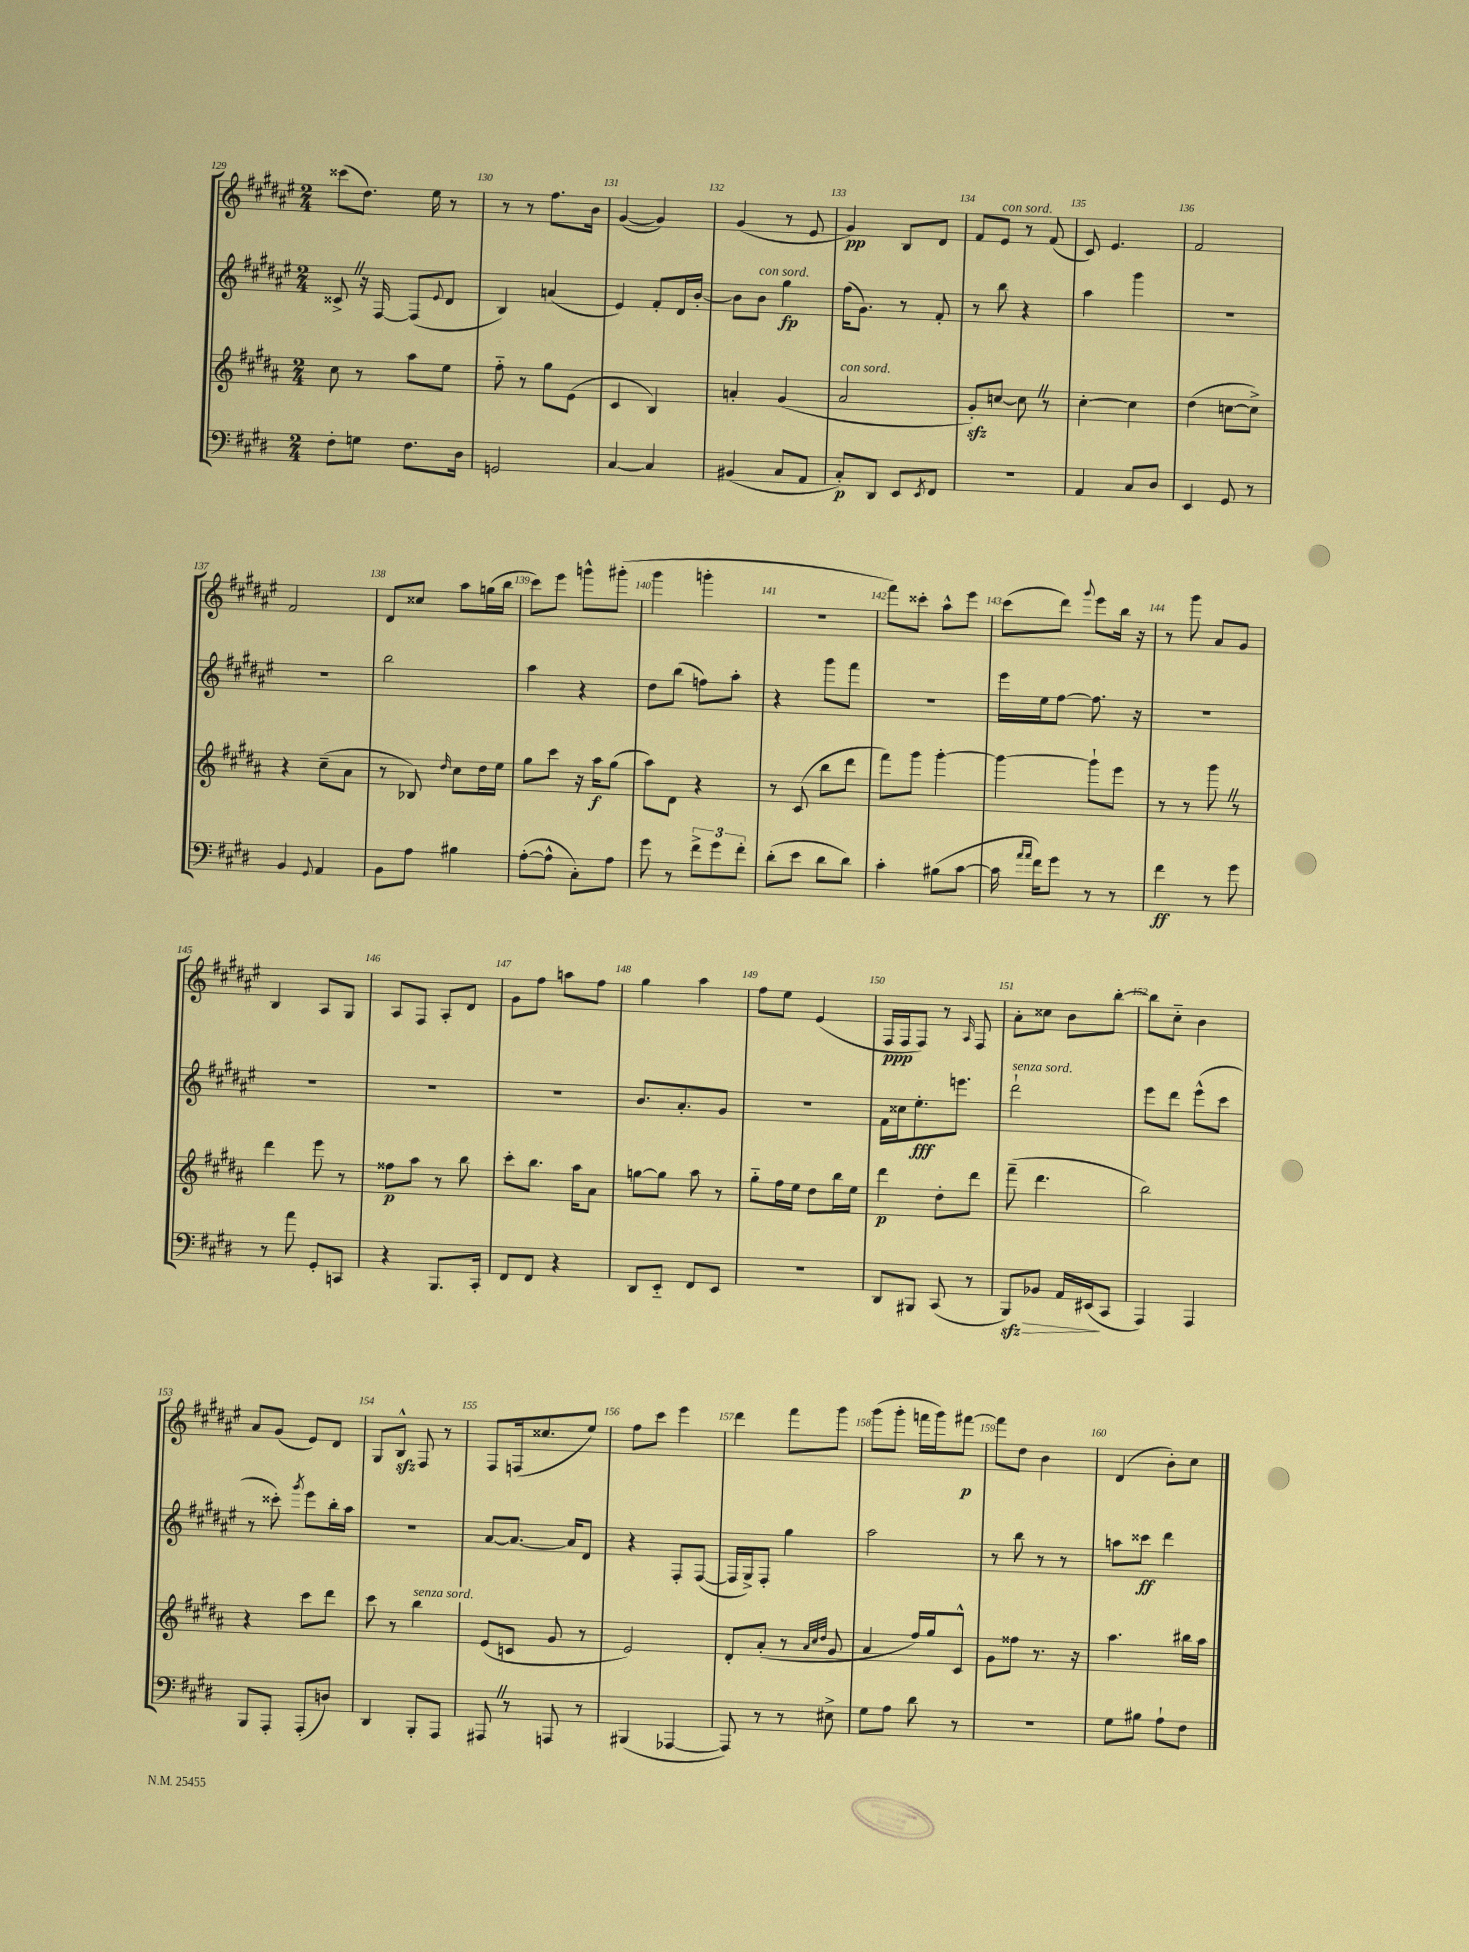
<<
\new StaffGroup <<
\new Staff = "s0" {
    \clef treble \key fis \major \numericTimeSignature \time 2/4
    cisis'''8( dis''8.) eis''16 r8 |
    r8 r8 fis''8. b'16 |
    gis'4~( gis'4) |
    gis'4( r8 eis'8 |
    gis'4\pp) b8 dis'8 |
    fis'8 eis'8^\markup { \italic "con sord." } r8 fis'8( |
    cis'8) eis'4. |
    fis'2 |
    fis'2 |
    dis'8 cisis''8 ais''8 g''16( b''16 |
    cis'''8) eis'''8 g'''8-^ gis'''8-.( |
    gis'''4 g'''4-. |
    R2 |
    fis'''8) cisis'''8-. ais''8-^ eis'''8 |
    cis'''8( dis'''8) \appoggiatura { gis'''8 } eis'''8 b''16 r16 |
    r8 gis'''8 ais'8 gis'8 |
    b4 ais8 gis8 |
    ais8 fis8 ais8-. dis'8 |
    gis'8 fis''8 a''8 fis''8 |
    gis''4 ais''4 |
    fis''8 eis''8 eis'4( |
    fis16\ppp fis16 fis8) r8 \grace { ais16 } fis8 |
    ais'8-. cisis''8 b'8 b''8~-. |
    b''8 cis''8-_ b'4 |
    ais'8 gis'8( eis'8) dis'8 |
    gis8 b8-^\sfz fis8 r8 |
    fis8 f16( cisis''8. eis''8) |
    fis''8 cis'''8 eis'''4 |
    dis'''4 fis'''8 gis'''8 |
    gis'''8( gis'''8-. f'''16 gis'''16) fis'''8~\p |
    fis'''8 dis''8 b'4 |
    dis'4( b'8-.) cis''8 \bar "|." |
}
\new Staff = "s1" {
    \clef treble \key fis \major \numericTimeSignature \time 2/4
    cisis'8-> \once \override BreathingSign.text = \markup { \musicglyph "scripts.caesura.straight" } \breathe r16 fis16~ fis8( \appoggiatura { eis'8 } dis'8 |
    b4) a'4( |
    eis'4) fis'8-. dis'16 b'16~-. |
    b'8 b'8^\markup { \italic "con sord." } gis''4\fp |
    fis''16( gis'8.) r8 fis'8-. |
    r8 b''8 r4 |
    ais''4 gis'''4 |
    R2 |
    R2 |
    b''2 |
    ais''4 r4 |
    dis''8 b''8( f''8) ais''8-. |
    r4 gis'''8 fis'''8 |
    R2 |
    eis'''16 eis''16 fis''8~ fis''8. r16 |
    R2 |
    R2 |
    R2 |
    R2 |
    b'8. ais'8.-. gis'8 |
    r2 |
    fis'16 cisis''16 eis''8.-.\fff e'''8. |
    dis'''2-!^\markup { \italic "senza sord." } |
    eis'''8 dis'''8 eis'''8-^( cis'''8 |
    r8 cisis'''8-.) \acciaccatura { gis'''8 } eis'''8 b''16-. ais''16 |
    R2 |
    ais'8~ ais'8.~ ais'16 dis'8 |
    r4 fis8-. fis8~( |
    fis16 gis16->) fis8-. gis''4 |
    ais''2 |
    r8 b''8 r8 r8 |
    a''8 cisis'''8\ff dis'''4 \bar "|." |
}
\new Staff = "s2" {
    \clef treble \key b \major \numericTimeSignature \time 2/4
    cis''8 r8 ais''8 e''8 |
    fis''8-_ r8 gis''8 e'8( |
    cis'4 b4) |
    a'4-. gis'4( |
    ais'2^\markup { \italic "con sord." } |
    gis'8-.\sfz) c''8~ c''8 \once \override BreathingSign.text = \markup { \musicglyph "scripts.caesura.straight" } \breathe r8 |
    cis''4~-. cis''4 |
    dis''4( c''8~ c''8->) |
    r4 cis''8--( ais'8 |
    r8 bes8) \grace { dis''16 } cis''8 dis''16 e''16 |
    gis''8 cis'''8 r16 ais''16\f gis''8( |
    ais''8) dis'8 r4 |
    r8 cis'8( b''8 dis'''8 |
    fis'''8) gis'''8 gis'''4~-. |
    gis'''4~ gis'''8-! e'''8 |
    r8 r8 gis'''8 \once \override BreathingSign.text = \markup { \musicglyph "scripts.caesura.straight" } \breathe r8 |
    dis'''4 e'''8 r8 |
    fisis''8\p ais''8 r8 b''8 |
    cis'''8-. b''8. ais''16 ais'8 |
    g''8~ g''8 ais''8 r8 |
    gis''8-_ fis''16 e''16 dis''8 b''16 e''16 |
    dis'''4\p dis''8-. dis'''8 |
    fis'''8--( dis'''4. |
    b''2) |
    r4 cis'''8 dis'''8 |
    cis'''8 r8 b''4^\markup { \italic "senza sord." } |
    e'8( c'8 gis'8 r8 |
    e'2) |
    dis'8-. ais'8-.( r8 \grace { ais'32 cis''32 dis''32 } gis'8 |
    ais'4 fis''16) gis''16 cis'8-^ |
    gis'8 fisis''8 r8. r16 |
    ais''4. bis''16 ais''16 \bar "|." |
}
\new Staff = "s3" {
    \clef bass \key e \major \numericTimeSignature \time 2/4
    fis8-. g8 fis8. dis16 |
    g,2 |
    cis4~ cis4 |
    bis,4( cis8 a,8 |
    cis8-.\p) dis,8 e,8 \acciaccatura { e,8 } fis,8 |
    r2 |
    a,4 cis8 dis8 |
    e,4 gis,8 r8 |
    b,4 \appoggiatura { gis,8 } a,4 |
    b,8 a8 bis4 |
    a8~-.( a8-^ cis8-.) a8 |
    gis'8 r8 \tuplet 3/2 { fis'8-> gis'8 fis'8-. } |
    dis'8-.( e'8 dis'8 dis'8) |
    cis'4-. bis8( cis'8~ |
    cis'16 \grace { a'16 a'16 } fis'16) gis'8 r8 r8 |
    fis'4\ff r8 gis'8 |
    r8 a'8 gis,8-. c,8 |
    r4 b,,8. cis,16-. |
    fis,8 fis,8 r4 |
    dis,8 e,8-_ fis,8 e,8 |
    R2 |
    dis,8 bis,,8 cis,8( r8 |
    b,,8\sfz\>) bes,8 a,16 eis,16\!( cis,8 |
    a,,4) a,,4 |
    b,,8 a,,8-. a,,8-.( d8) |
    dis,4 b,,8-. a,,8 |
    ais,,8 \once \override BreathingSign.text = \markup { \musicglyph "scripts.caesura.straight" } \breathe r8 a,,8 r8 |
    bis,,4( aes,,4~ |
    aes,,8) r8 r8 eis8-> |
    gis8 a8 dis'8 r8 |
    r2 |
    gis8 bis8 a8-! fis8 \bar "|." |
}
>>
>>
\layout { \context { \Score currentBarNumber = #129 \override BarNumber.break-visibility = ##(#f #t #t) barNumberVisibility = #all-bar-numbers-visible } }
